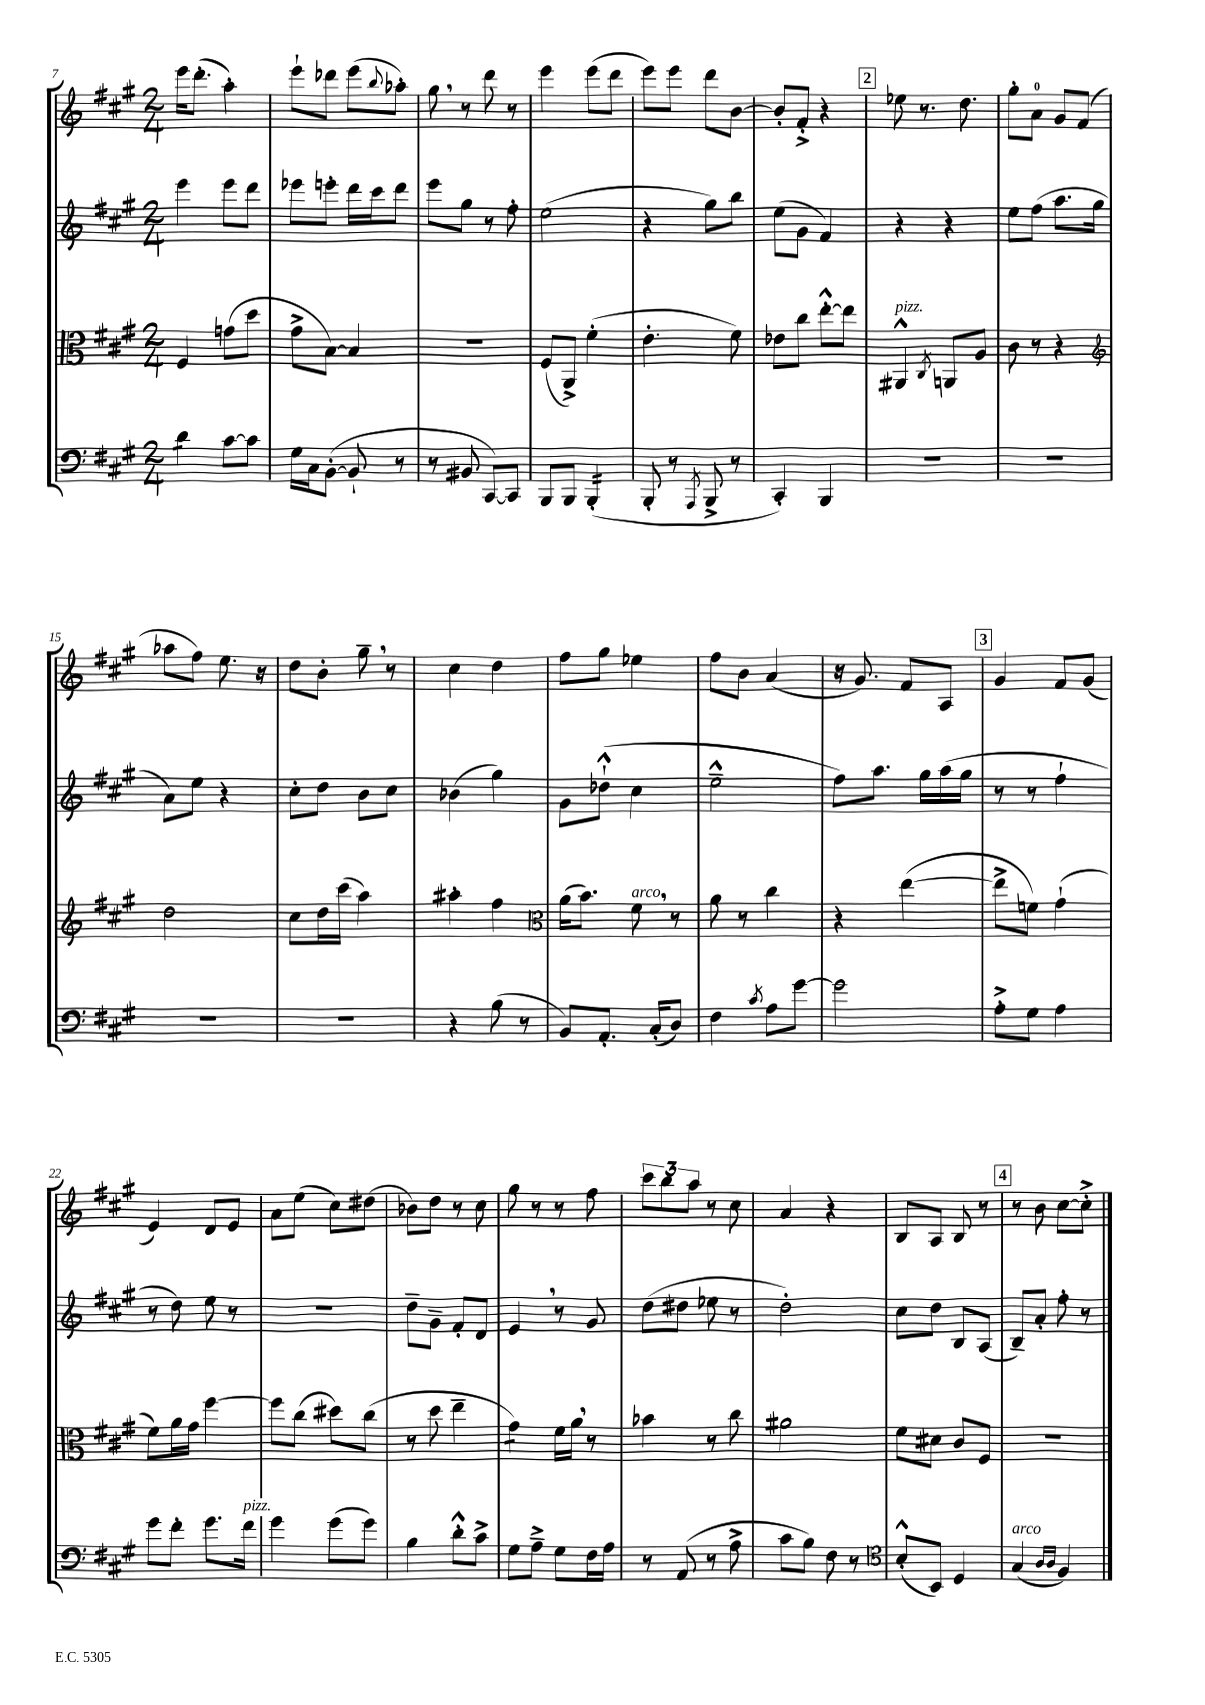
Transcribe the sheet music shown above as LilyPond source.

<<
\new StaffGroup <<
\new Staff = "s0" {
    \clef treble \key a \major \numericTimeSignature \time 2/4
    e'''16 d'''8.-.( a''4-.) |
    e'''8-! des'''8 e'''8( \appoggiatura { b''8 } aes''8-.) |
    gis''8 \breathe r8 d'''8 r8 |
    e'''4 e'''8( d'''8 |
    e'''8) e'''8 d'''8 b'8~ |
    b'8-. fis'8-.-> r4 |
    \mark \markup { \box "2" } ees''8 r8. d''8. |
    gis''8-. a'8-0 gis'8 fis'8( |
    aes''8 fis''8) e''8. r16 |
    d''8 b'8-. gis''8-- \breathe r8 |
    cis''4 d''4 |
    fis''8 gis''8 ees''4 |
    fis''8 b'8 a'4( |
    r16 gis'8.) fis'8 a8 |
    \mark \markup { \box "3" } gis'4 fis'8 gis'8( |
    e'4) d'8 e'8 |
    a'8 e''8( cis''8) dis''8( |
    bes'8) d''8 r8 cis''8 |
    gis''8 r8 r8 fis''8 |
    \tuplet 3/2 { cis'''8 b''8 a''8 } r8 cis''8 |
    a'4 r4 |
    b8 a8 b8 r8 |
    \mark \markup { \box "4" } r8 b'8 cis''8~ cis''8-.-> \bar "|." |
}
\new Staff = "s1" {
    \clef treble \key a \major \numericTimeSignature \time 2/4
    e'''4 e'''8 d'''8 |
    ees'''8 e'''8-. d'''16 cis'''16 d'''8 |
    e'''8 gis''8 r8 fis''8-. |
    e''2( |
    r4 gis''8) b''8 |
    e''8( gis'8 fis'4) |
    \mark \markup { \box "2" } r4 r4 |
    e''8 fis''8( a''8. gis''16 |
    a'8) e''8 r4 |
    cis''8-. d''8 b'8 cis''8 |
    bes'4( gis''4) |
    gis'8 des''8-!-^( cis''4 |
    e''2---^ |
    fis''8) a''8. gis''16 a''16( gis''16 |
    \mark \markup { \box "3" } r8 r8 fis''4-! |
    r8 d''8) e''8 r8 |
    r2 |
    d''8-- gis'8-- fis'8-. d'8 |
    e'4 \breathe r8 gis'8 |
    d''8( dis''8 ees''8 r8 |
    d''2-.) |
    cis''8 d''8 b8 a8( |
    \mark \markup { \box "4" } b8--) a'8-. fis''8-. r8 \bar "|." |
}
\new Staff = "s2" {
    \clef alto \key a \major \numericTimeSignature \time 2/4
    fis4 g'8( d''8 |
    gis'8-> b8~) b4 |
    R2 |
    fis8( a,8->) fis'4-.( |
    e'4.-. fis'8) |
    ees'8 cis''8 e''8~-.-^ e''8 |
    \mark \markup { \box "2" } ais,4-^^\markup { \italic "pizz." } \acciaccatura { cis8 } a,8 a8 |
    cis'8 r8 r4 |
    \clef treble d''2 |
    cis''8 d''16 cis'''16( a''4) |
    ais''4-. fis''4 |
    \clef alto a'16( b'8.) fis'8^\markup { \italic "arco" } \breathe r8 |
    a'8 r8 cis''4 |
    r4 e''4~( |
    \mark \markup { \box "3" } e''8-> f'8) gis'4-!( |
    fis'8) a'16 gis'16 fis''4~ |
    fis''8 cis''8( dis''8) cis''8( |
    r8 d''8 e''4-- |
    gis'4:8) fis'16 a'16 \breathe r8 |
    bes'4 r8 cis''8 |
    ais'2 |
    fis'8 dis'8 cis'8 fis8 |
    \mark \markup { \box "4" } r2 \bar "|." |
}
\new Staff = "s3" {
    \clef bass \key a \major \numericTimeSignature \time 2/4
    d'4:8 cis'8~ cis'8 |
    gis16 cis16 b,8~-.( b,8-! r8 |
    r8 bis,8 cis,8~) cis,8 |
    b,,8 b,,8 b,,4:16-.( |
    b,,8-. r8 \acciaccatura { a,,8 } b,,8-> r8 |
    cis,4-.) b,,4 |
    \mark \markup { \box "2" } R2 |
    R2 |
    R2 |
    R2 |
    r4 b8( r8 |
    b,8) a,8.-. cis16-.( d8) |
    fis4 \acciaccatura { cis'8 } a8 gis'8~ |
    gis'2 |
    \mark \markup { \box "3" } a8-.-> gis8 a4 |
    gis'8 fis'8-. gis'8. fis'16^\markup { \italic "pizz." } |
    gis'4 gis'8( gis'8) |
    b4 d'8-.-^ cis'8-> |
    gis8 a8---> gis8 fis16 a16 |
    r8 a,8( r8 a8-> |
    cis'8 b8) fis8 r8 |
    \clef tenor b8-.-^( b,8) d4 |
    \mark \markup { \box "4" } gis4^\markup { \italic "arco" }( \grace { a16 a16 } fis4) \bar "|." |
}
>>
>>
\layout { \context { \Score currentBarNumber = #7 } }
